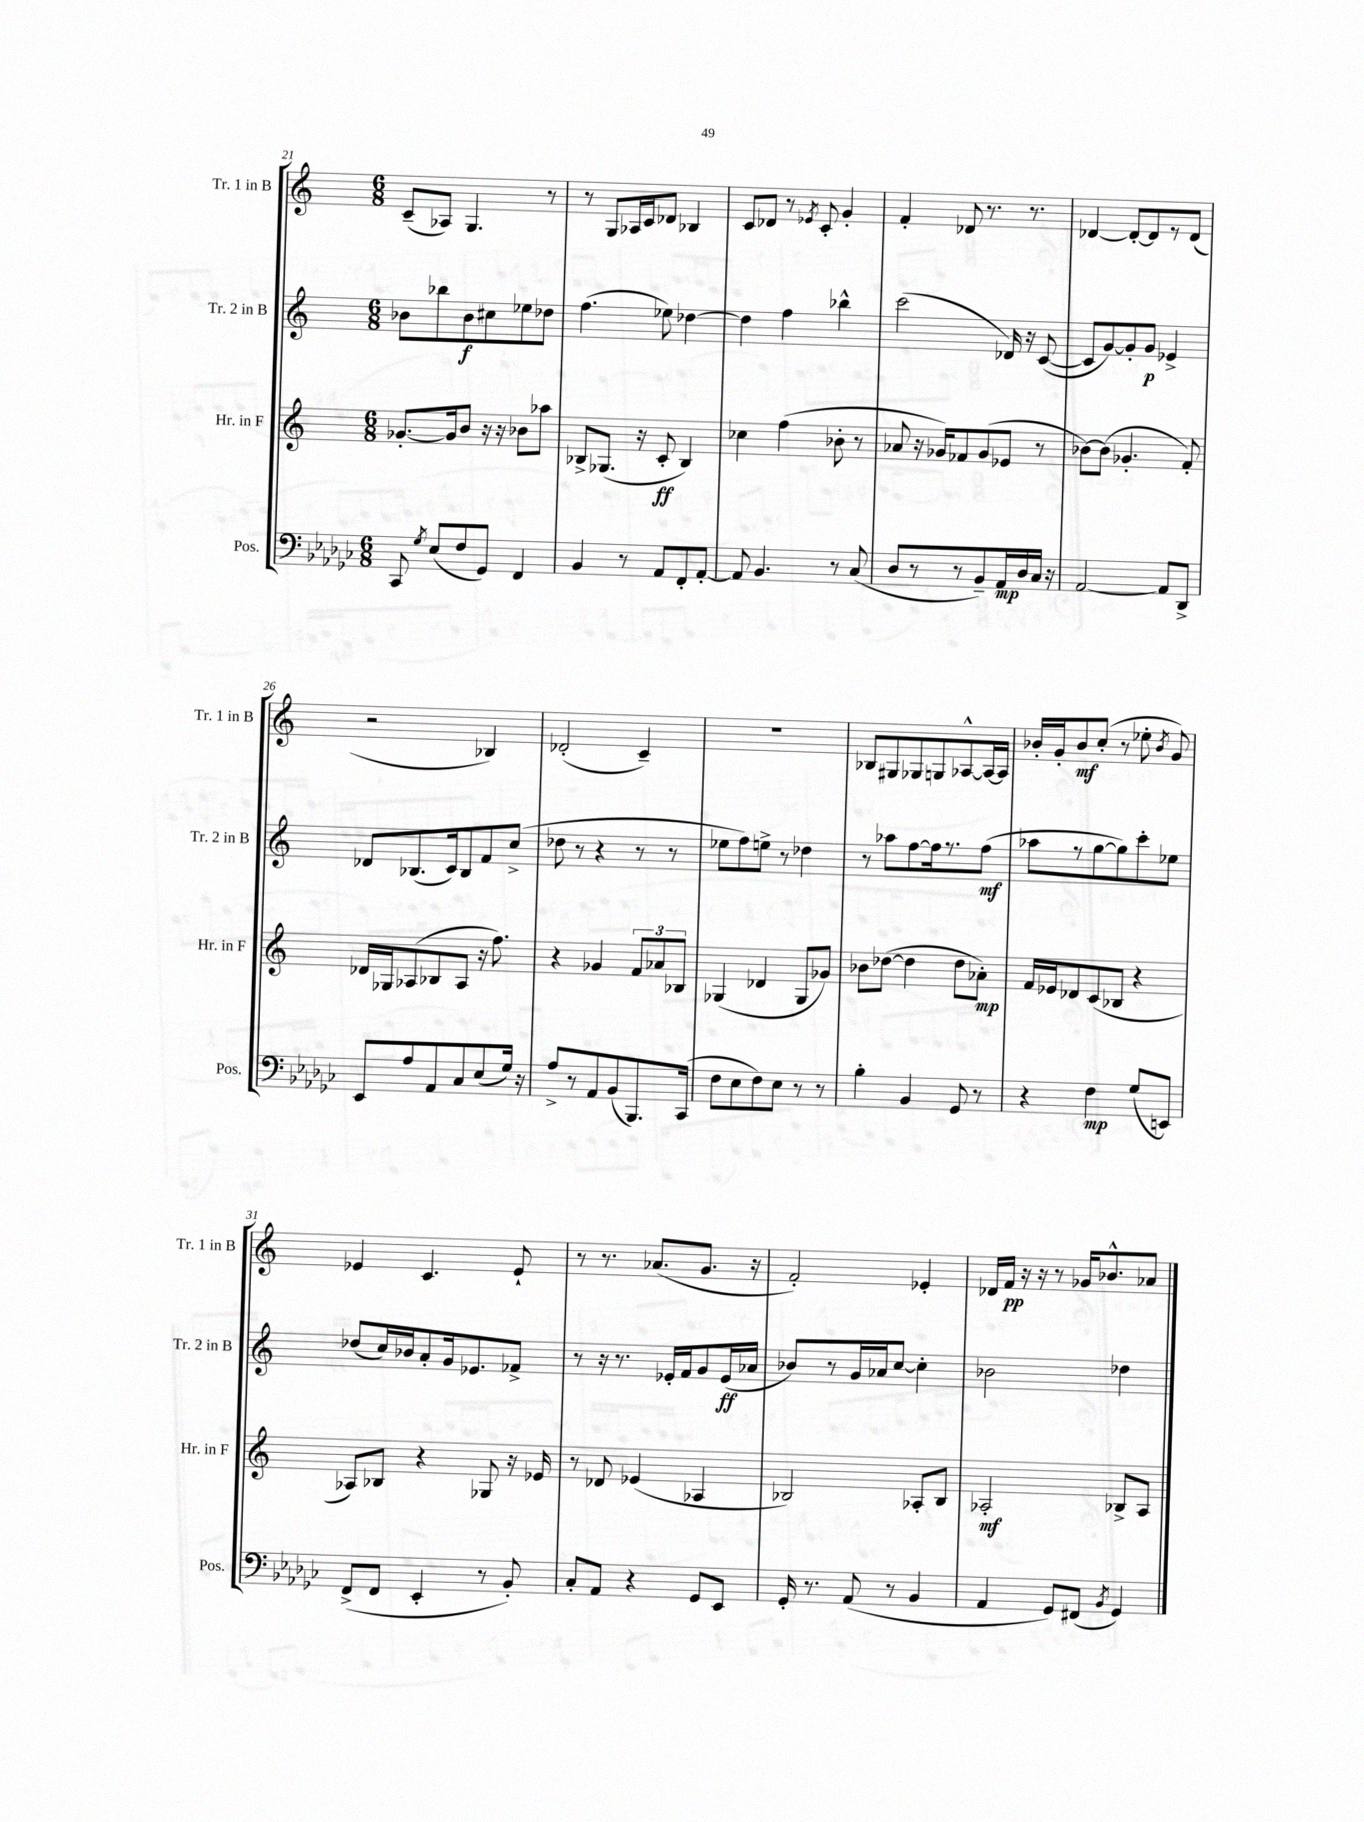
<<
\new StaffGroup <<
\new Staff = "s0" \with { instrumentName = "Tr. 1 in B" shortInstrumentName = "Tr. 1 in B" } {
    \clef treble \key c \major \numericTimeSignature \time 6/8
    \autoBeamOff c'8[--( aes8]) g4. r8 |
    r8 g8[ aes16 c'16 des'8] bes4 |
    c'8[ des'8] r8 \acciaccatura { ees'8 } c'8-. g'4-. |
    f'4-. des'8 r8. r8. |
    des'4~ des'8[~-. des'8 r8 des'8]( |
    r2 bes4) |
    des'2-.( c'4--) |
    R2. |
    bes8[ gis8 ges8 g8 aes8~-^ aes16~ aes16] |
    bes'16[-. g'16-. bes'8\mf c''8]-.( r8 ees''8-. \acciaccatura { bes'8 } g'8) |
    ees'4 c'4. ees'8-! |
    r8 r8. aes'8.[( g'8.] r16 |
    f'2-.) ees'4-. |
    des'16[ f'16]\pp r16 r16 r8 ges'16[ bes'8.-^ aes'8] \bar "|." |
}
\new Staff = "s1" \with { instrumentName = "Tr. 2 in B" shortInstrumentName = "Tr. 2 in B" } {
    \clef treble \key c \major \numericTimeSignature \time 6/8
    \autoBeamOff bes'8[ bes''8 bes'8\f cis''8 ees''8 des''8] |
    f''4.( ees''8) des''4~ |
    des''4 f''4 bes''4-^ |
    c'''2( des'16) r16 c'8~( |
    c'8[ g'8~) g'8-. g'8]\p ees'4-> |
    des'8[ bes8.( c'16) bes8 f'8 c''8]->( |
    des''8 r8 r4 r8 r8 |
    ees''8[ f''8) e''8]-> r8 des''4 |
    r8 aes''8[ f''8~ f''16 r8. f''8]\mf( |
    aes''8[ r8 g''8~ g''8) c'''8-. ees''8] |
    des''8[( c''16) bes'16 a'8-. g'16 ees'8. fes'8]-> |
    r8 r16 r8. ees'16[-. f'16 g'8 ees'16\ff( aes'16] |
    bes'8[) r8 g'16 aes'16 c''8]~ c''4-. |
    bes'2 des''4 \bar "|." |
}
\new Staff = "s2" \with { instrumentName = "Hr. in F" shortInstrumentName = "Hr. in F" } {
    \clef treble \key c \major \numericTimeSignature \time 6/8
    \autoBeamOff ges'8.[~-. ges'16 b'8] r16 r16 bes'8[ aes''8] |
    bes8[-> ges8.]( r16 c'8-.\ff bes4) |
    ces''4 f''4( bes'8-. r8 |
    aes'8 r16 ges'16[) fes'8 ges'8( ees'8] r8 |
    bes'8[~) bes'8]( ges'4.-. f'8-.) |
    des'16[ ges16 aes8( bes8 aes8] r16 f''8.) |
    r4 ges'4 \tuplet 3/2 { f'8[ aes'8 bes8] } |
    ges4( des'4 ges8[ ges'8]) |
    bes'8[ des''8]~( des''4 des''8[ aes'8]-.\mp) |
    f'16[ ees'16 des'8 c'8( bes8] r4 |
    aes8[) bes8] r4 ges8 r16 ees'16 |
    r8 des'8 ees'4( aes4 |
    bes2) aes8[-. bes8] |
    aes2-.\mf bes8[-> aes8] \bar "|." |
}
\new Staff = "s3" \with { instrumentName = "Pos." shortInstrumentName = "Pos." } {
    \clef bass \key ges \major \numericTimeSignature \time 6/8
    \autoBeamOff ces,8 \acciaccatura { ges8 } ees8[( f8 ges,8]) f,4 |
    bes,4 r8 aes,8[ f,8-. aes,8]~-. |
    aes,8 bes,4. r8 ces8( |
    des8[ r8 r8 bes,8--) aes,16\mp des16 ces16] r16 |
    aes,2~ aes,8[ des,8]-> |
    ees,8[ aes8 aes,8 ces8 ees8( ges16]) r16 |
    aes8[-> r8 aes,8 bes,8( bes,,8.) ces,16]( |
    f8[ ees8 f8) ees8] r8 r8 |
    bes4-. bes,4 ges,8 r8 |
    r4 f4\mp ges8[( e,8]) |
    f,8[->( f,8] ees,4-. r8 bes,8-.) |
    ces8[-. aes,8] r4 ges,8[ ees,8] |
    ges,16-. r8. aes,8( r8 bes,4 |
    aes,4 ges,8[) fis,8]( \acciaccatura { bes,8 } ges,4) \bar "|." |
}
>>
>>
\layout { \context { \Score currentBarNumber = #21 } }
